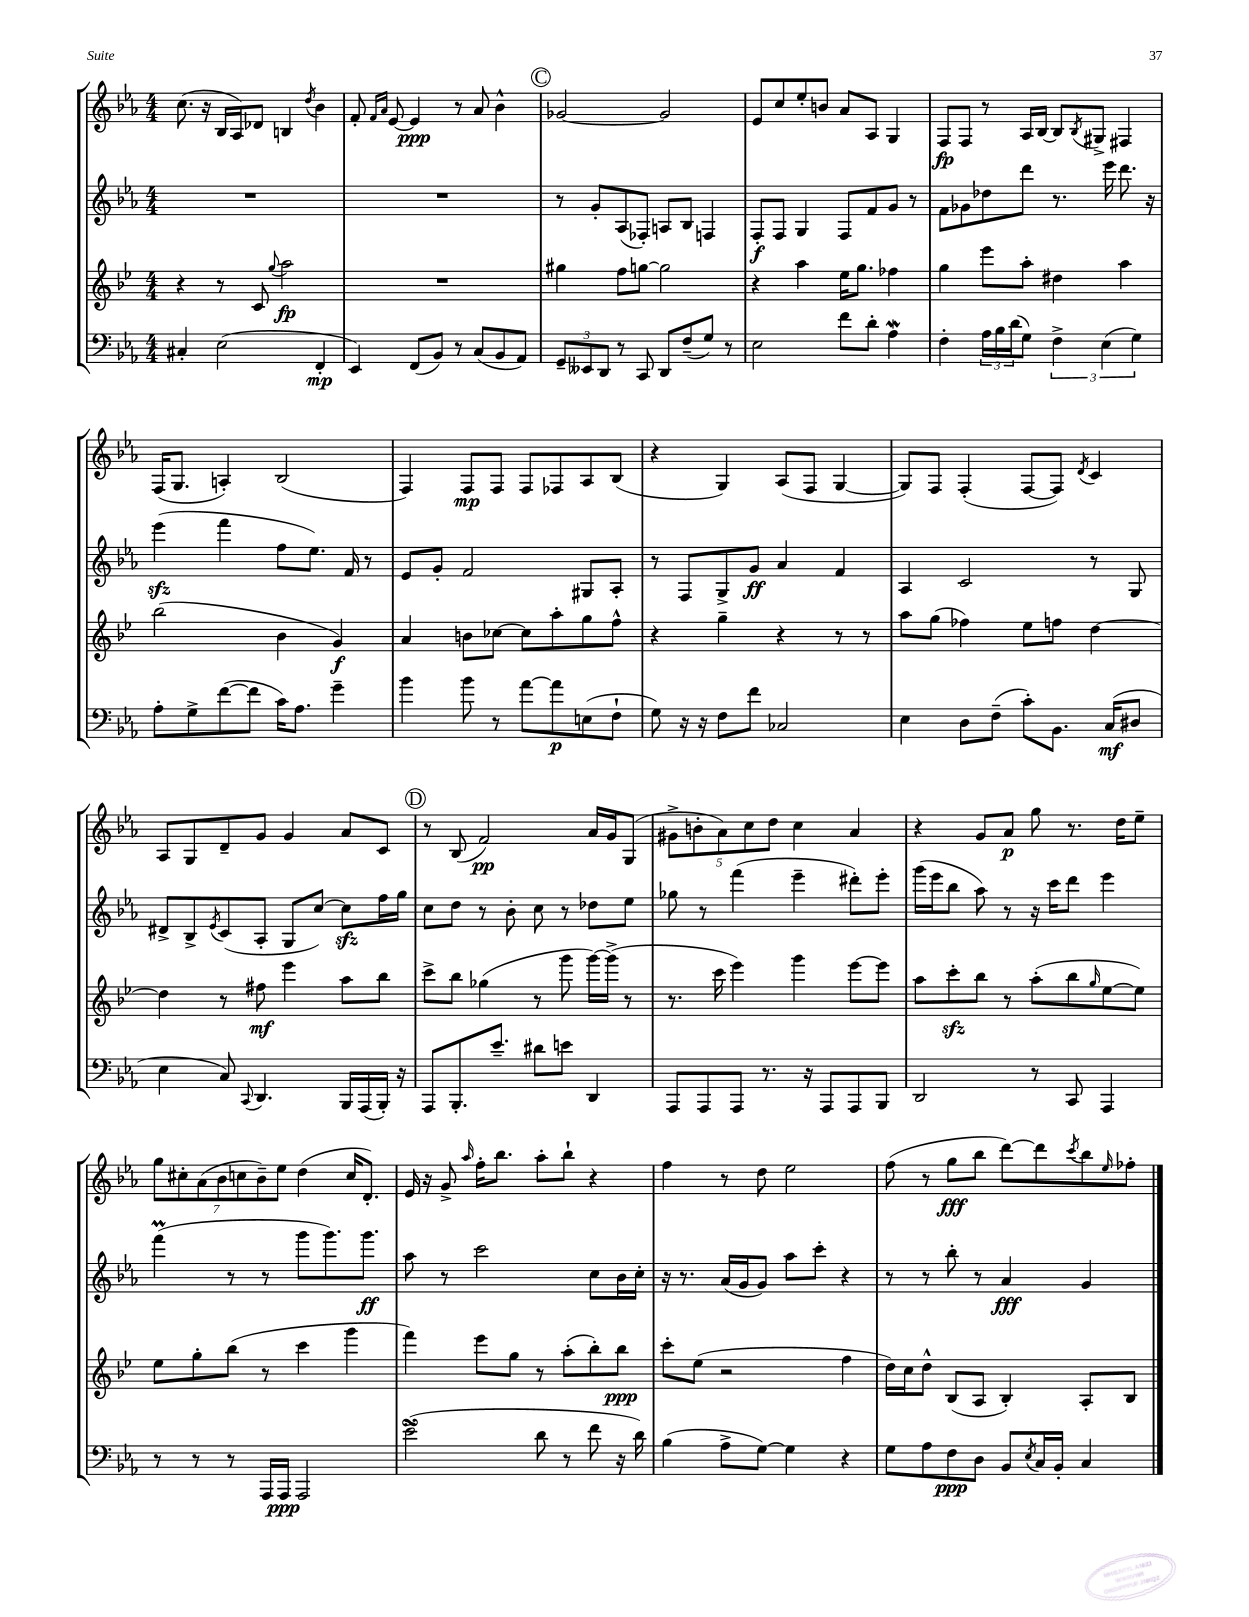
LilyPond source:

<<
\new StaffGroup <<
\new Staff = "s0" {
    \clef treble \key ees \major \numericTimeSignature \time 4/4
    c''8.( r16 bes16 aes16) des'8 b4 \acciaccatura { d''8 } bes'4 |
    f'8-. \grace { f'16 aes'16 } ees'8~ ees'4\ppp r8 aes'8 bes'4-^ |
    \mark \markup { \circle "C" } ges'2~ ges'2 |
    ees'8 c''8 ees''8-. b'8 aes'8 aes8 g4 |
    f8\fp f8 r8 aes16 bes16~ bes8 \acciaccatura { bes8 } gis8-> fis4 |
    f16( g8. a4-.) bes2( |
    f4) f8\mp f8 f8 fes8 aes8 bes8( |
    r4 g4) aes8( f8 g4~ |
    g8) f8 f4-.( f8~ f8) \acciaccatura { d'8 } c'4 |
    aes8 g8 d'8-- g'8 g'4 aes'8 c'8 |
    \mark \markup { \circle "D" } r8 bes8( f'2\pp) aes'16 g'16 g8( |
    \tuplet 5/4 { gis'8-> b'8-. aes'8) c''8 d''8 } c''4 aes'4 |
    r4 g'8 aes'8\p g''8 r8. d''16 ees''8-- |
    \tuplet 7/4 { g''8 cis''8-. aes'8( bes'8 c''8 bes'8--) ees''8 } d''4( c''16 d'8.-.) |
    ees'16 r16 g'8-> \grace { aes''16 } f''16-. bes''8. aes''8-. bes''8-! r4 |
    f''4 r8 d''8 ees''2 |
    f''8( r8 g''8\fff bes''8 d'''8~) d'''8 \acciaccatura { c'''8 } bes''8 \grace { ees''16 } fes''8-. \bar "|." |
}
\new Staff = "s1" {
    \clef treble \key ees \major \numericTimeSignature \time 4/4
    R1 |
    R1 |
    \mark \markup { \circle "C" } r8 g'8-. aes8( fes8-.) a8 bes8 f4 |
    f8-.\f f8 g4 f8 f'8 g'8 r8 |
    f'8 ges'8 des''8 d'''8 r8. ees'''16 d'''8. r16 |
    ees'''4\sfz( f'''4 f''8 ees''8.) f'16 r8 |
    ees'8 g'8-. f'2 gis8 aes8-. |
    r8 f8 g8-> g'8\ff aes'4 f'4 |
    aes4 c'2 r8 g8 |
    dis'8-> bes8-> \acciaccatura { ees'8 } c'8( aes8-. g8 c''8~) c''8\sfz f''16 g''16 |
    \mark \markup { \circle "D" } c''8 d''8 r8 bes'8-. c''8 r8 des''8 ees''8 |
    ges''8 r8 f'''4( ees'''4-- dis'''8-.) ees'''8-. |
    g'''16( ees'''16 bes''8 aes''8) r8 r16 c'''16 d'''8 ees'''4 |
    f'''4\prall( r8 r8 g'''8 g'''8.) g'''8.\ff |
    aes''8 r8 c'''2 c''8 bes'16 c''16-. |
    r16 r8. aes'16( g'16 g'8) aes''8 c'''8-. r4 |
    r8 r8 bes''8-. r8 aes'4\fff g'4 \bar "|." |
}
\new Staff = "s2" {
    \clef treble \key bes \major \numericTimeSignature \time 4/4
    r4 r8 c'8 \appoggiatura { g''8 } a''2\fp |
    R1 |
    \mark \markup { \circle "C" } gis''4 f''8 g''8~ g''2 |
    r4 a''4 ees''16 g''8. fes''4 |
    g''4 ees'''8 a''8-. dis''4 a''4 |
    bes''2( bes'4 g'4\f) |
    a'4 b'8 ces''8~ ces''8 a''8-. g''8 f''8-^ |
    r4 g''4-- r4 r8 r8 |
    a''8 g''8( fes''4) ees''8 f''8 d''4~ |
    d''4 r8 fis''8\mf ees'''4 a''8 bes''8 |
    \mark \markup { \circle "D" } c'''8-> bes''8 ges''4( r8 g'''8 g'''16~) g'''16->( r8 |
    r8. c'''16 ees'''4) g'''4 ees'''8~ ees'''8 |
    a''8 c'''8-.\sfz bes''8 r8 a''8-.( bes''8 \grace { g''16 } ees''8~ ees''8) |
    ees''8 g''8-. bes''8( r8 c'''4 g'''4 |
    f'''4) ees'''8 g''8 r8 a''8-.( bes''8-.) bes''8\ppp |
    c'''8-. ees''8( r2 f''4 |
    d''16) c''16 d''8-^ bes8( a8 bes4-.) a8-. bes8 \bar "|." |
}
\new Staff = "s3" {
    \clef bass \key ees \major \numericTimeSignature \time 4/4
    cis4-. ees2( f,4-.\mp |
    ees,4) f,8( bes,8) r8 c8( bes,8 aes,8) |
    \mark \markup { \circle "C" } \tuplet 3/2 { g,8-- eeses,8 d,8 } r8 c,8 d,8 f8--( g8) r8 |
    ees2 f'8 d'8-. aes4\mordent |
    f4-. \tuplet 3/2 { aes16 bes16 d'16( } g8) \tuplet 3/2 { f4-> ees4( g4) } |
    aes8-. g8-> f'8~( f'8 c'16) aes8. g'4-- |
    bes'4 bes'8 r8 aes'8~ aes'8\p e8( f8-! |
    g8) r16 r16 f8 f'8 ces2 |
    ees4 d8 f8--( c'8-.) bes,8. c16\mf( dis8 |
    ees4 c8) \appoggiatura { c,8 } d,4. bes,,16 aes,,16( bes,,16-.) r16 |
    \mark \markup { \circle "D" } aes,,8 bes,,8.-. ees'8.-- dis'8 e'8 d,4 |
    aes,,8 aes,,8 aes,,8 r8. r16 aes,,8 aes,,8 bes,,8 |
    d,2 r8 c,8 aes,,4 |
    r8 r8 r8 aes,,16 aes,,16\ppp aes,,2 |
    ees'2->\turn( d'8 r8 f'8 r16 d'16) |
    bes4( aes8-> g8~) g4 r4 |
    g8 aes8 f8\ppp d8 bes,8 \acciaccatura { ees8 } c16 bes,16-. c4 \bar "|." |
}
>>
>>
\layout { \context { \Score \remove "Bar_number_engraver" } }
